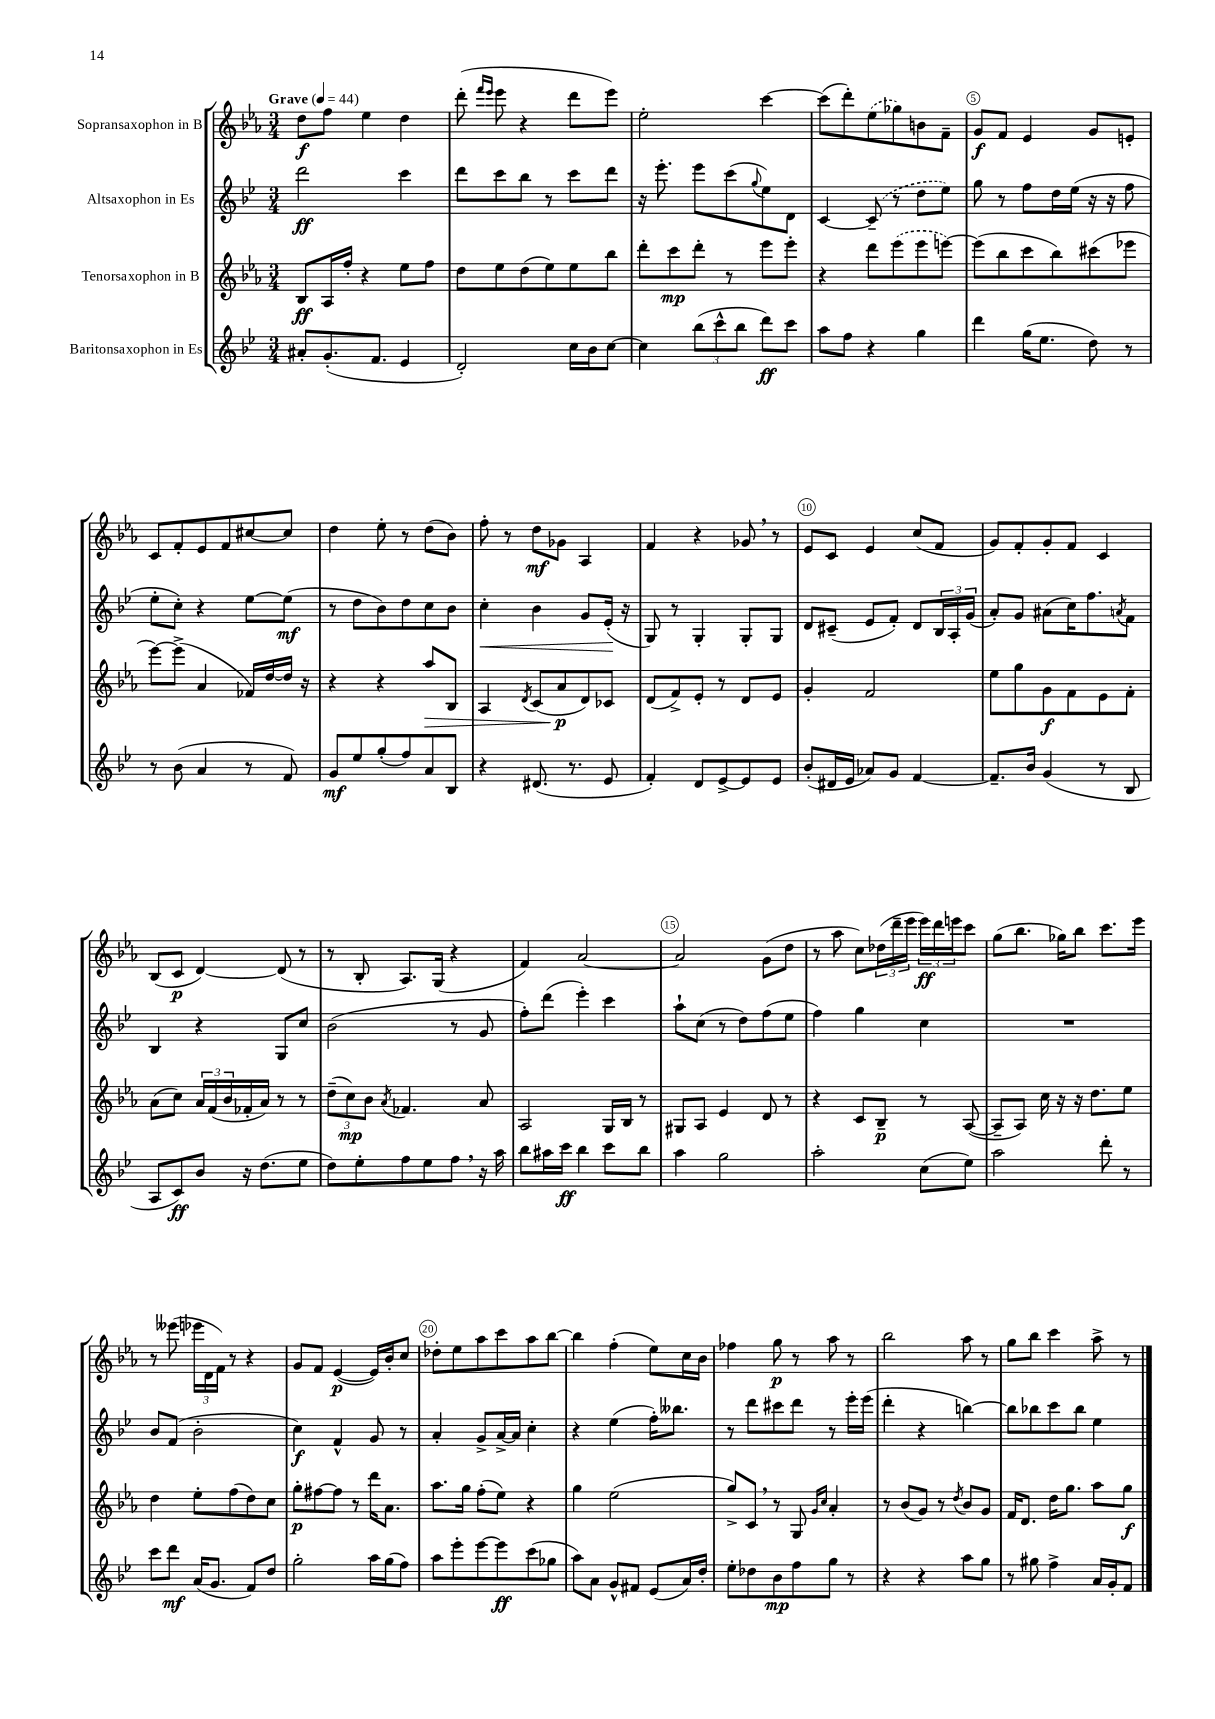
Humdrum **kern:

**kern	**kern	**kern	**kern
*staff4	*staff3	*staff2	*staff1
*clefG2	*clefG2	*clefG2	*clefG2
*k[b-e-]	*k[b-e-a-]	*k[b-e-]	*k[b-e-a-]
*M3/4	*M3/4	*M3/4	*M3/4
*MM44	*MM44	*MM44	*MM44
8a#'	8B-	2ddd	8dd
(8.g'	16A-	.	8ff
.	16ff'	.	.
.	4r	.	4ee-
8.f	.	.	.
4e-	8ee-	4ccc	4dd
.	8ff	.	.
=	=	=	=
2d')	8dd	8ddd	(8ddd'
.	.	.	16qqfff
.	.	.	16qqeee-
.	8ee-	8ccc	8eee-
.	(8dd	8bb-	4r
.	8ee-)	8r	.
16cc	8ee-	8ccc	8ddd
16b-	.	.	.
[8cc	8bb-	8ddd	8eee-)
=	=	=	=
4cc]	8ddd'	16r	2ee-'
.	.	8.eee-'	.
.	8ccc	.	.
(12bb-	8ddd'	8eee-	.
12ccc^^	.	.	.
.	8r	(8ccc	.
12bb-	.	.	.
.	.	8qqgg	.
8ddd)	8eee-	8ee-)	[4ccc
8ccc	8eee-'	8d	.
=	=	=	=
8aa	4r	[4c	(8ccc]
8ff	.	.	8ddd')
4r	8ddd	(8c~]	(8ee-
.	(8eee-	8r	8gg-)
4gg	8eee-	8dd	8b
.	[8eee)	8ee-)	8f~
=	=	=	=
4ddd	(8eee]	8gg	8g
.	8bb-	8r	8f
(16gg	8ccc	8ff	4e-
8.ee-	.	.	.
.	8bb-)	16dd	.
.	.	(16ee-	.
8dd)	(8ccc#	16r	8g
.	.	16r	.
8r	8eee-	8ff	8e'
=	=	=	=
8r	[8eee-)	8ee-'	8c
(8b-	(8eee-^]	8cc')	8f'
4a	4a-	4r	8e-
.	.	.	8f
8r	16f-)	[8ee-	[8cc#
.	[16dd	.	.
8f)	16dd]	(8ee-]	8cc#]
.	16r	.	.
=	=	=	=
8g	4r	8r	4dd
8ee-	.	8dd	.
(8gg'	4r	8b-)	8ee-'
8ff)	.	8dd	8r
8a	8aa-	8cc	(8dd
8B-	8B-	8b-	8b-)
=	=	=	=
4r	4A-	4cc'	8ff'
.	.	.	8r
.	8qd	.	.
(8.d#	(8c	4b-	8dd
.	8a-	.	8g-
8.r	.	.	.
.	8d)	8g	4A-
8e-	8c-	(16e-'	.
.	.	16r	.
=	=	=	=
4f')	(8d	8G)	4f
.	8f^)	8r	.
8d	8e-'	4G'	4r
[8e-^	8r	.	.
8e-]	8d	8G'	8g-
8e-	8e-	8G	8r
=	=	=	=
(8b-'	4g'	8d	8e-
16d#	.	(8c#~	8c
16e-	.	.	.
8a-)	2f	8e-	4e-
8g	.	8f')	.
[4f	.	8d	(8cc
.	.	24B-	8f
.	.	24A'	.
.	.	(24g	.
=	=	=	=
8.f~]	8ee-	8a')	8g)
.	8gg	8g	8f'
16b-	.	.	.
(4g	8g	(8a#	8g'
.	8f	16cc)	8f
.	.	8.ff	.
8r	8e-	.	4c
.	.	8qa	.
8B-	8f'	8f	.
=	=	=	=
8A	(8a-	4B-	(8B-
8c)	8cc)	.	8c
8b-	24a-	4r	[4d)
.	(24f	.	.
.	24b-	.	.
16r	16f-'	.	.
(8.dd	16a-)	.	.
.	8r	8G	(8d]
8ee-	8r	8cc	8r
=	=	=	=
8dd)	(12dd~	(2b-	8r
.	12cc)	.	.
8ee-'	.	.	8B-'
.	12b-	.	.
.	8qa-	.	.
8ff	4.f-	.	8.A-)
8ee-	.	.	.
.	.	.	(16G
8ff	.	8r	4r
16r	8a-	8g	.
16aa	.	.	.
=	=	=	=
8bb-	2A-	8ff')	4f)
16aa#	.	(8ddd	.
16ccc	.	.	.
4bb-	.	4eee-')	[2a-
8ccc	16G	4ccc	.
.	16B-	.	.
8bb-	8r	.	.
=	=	=	=
4aa	8G#	8aa`	2a-]
.	8A-	(8cc	.
2gg	4e-	8r	.
.	.	8dd)	.
.	8d	(8ff	(8g
.	8r	8ee-	8dd
=	=	=	=
2aa'	4r	4ff)	8r
.	.	.	8aa-
.	8c	4gg	8cc)
.	8B-~	.	(24dd-
.	.	.	24ddd~
.	.	.	24eee-
(8cc	8r	4cc	24eee-)
.	.	.	24ddd
.	.	.	24eee
8ee-)	([8A-	.	8ccc
=	=	=	=
2aa	8A-~]	2.r	(8gg
.	8A-)	.	8.bb-
.	16cc	.	.
.	16r	.	16gg-)
.	16r	.	8bb-
.	8.dd	.	.
8ddd'	.	.	8.ccc
8r	8ee-	.	.
.	.	.	16eee-
=	=	=	=
8ccc	4dd	8b-	8r
8ddd	.	(8f	(8eee--
(16a	8ee-'	2b-'	24eee-
.	.	.	24d
8.g	.	.	.
.	.	.	24f)
.	(8ff	.	8r
8f)	8dd)	.	4r
8dd	8cc	.	.
=	=	=	=
2gg'	8gg'	4cc)	8g
.	[8ff#	.	8f
.	8ff#]	4f^^	([4e-
.	8r	.	.
16aa	16ddd	8g	16e-])
(16gg	8.a-	.	16b-'
8ff)	.	8r	8cc
=	=	=	=
8aa	8.aa-	4a'	8dd-'
8eee-'	.	.	8ee-
.	16gg	.	.
[8eee-	(8ff'	8g^	8aa-
8eee-]	8ee-)	[16a^	8ccc
.	.	16a]	.
(8ccc	4r	4cc'	8aa-
8gg-	.	.	[8bb-
=	=	=	=
8aa)	4gg	4r	4bb-]
8a	.	.	.
8g^^	(2ee-	(4ee-	(4ff'
8f#	.	.	.
(8e-	.	16ff')	8ee-)
.	.	8.bb--	.
16a)	.	.	16cc
16dd'	.	.	16b-
=	=	=	=
8ee-'	8gg^)	8r	4ff-
8dd-	8c	8ddd	.
8b-	8r	8ccc#	8gg
8ff	8G	8ddd	8r
.	16qqg	.	.
.	16qqcc	.	.
8gg	4a-'	8r	8aa-
8r	.	16eee-'	8r
.	.	(16eee-	.
=	=	=	=
4r	8r	4ddd'	2bb-
.	(8b-	.	.
4r	8g)	4r	.
.	8r	.	.
.	8qdd	.	.
8aa	8b-	[4bb)	8aa-
8gg	8g	.	8r
=	=	=	=
8r	16f	8bb]	8gg
.	8.d	.	.
8gg#	.	8bb-	8bb-
4ff^	16dd	8ccc	4ccc
.	8.gg	.	.
.	.	8bb-	.
16a	8aa-	4ee-	8aa-^
16g'	.	.	.
8f	8gg	.	8r
==	==	==	==
*-	*-	*-	*-
